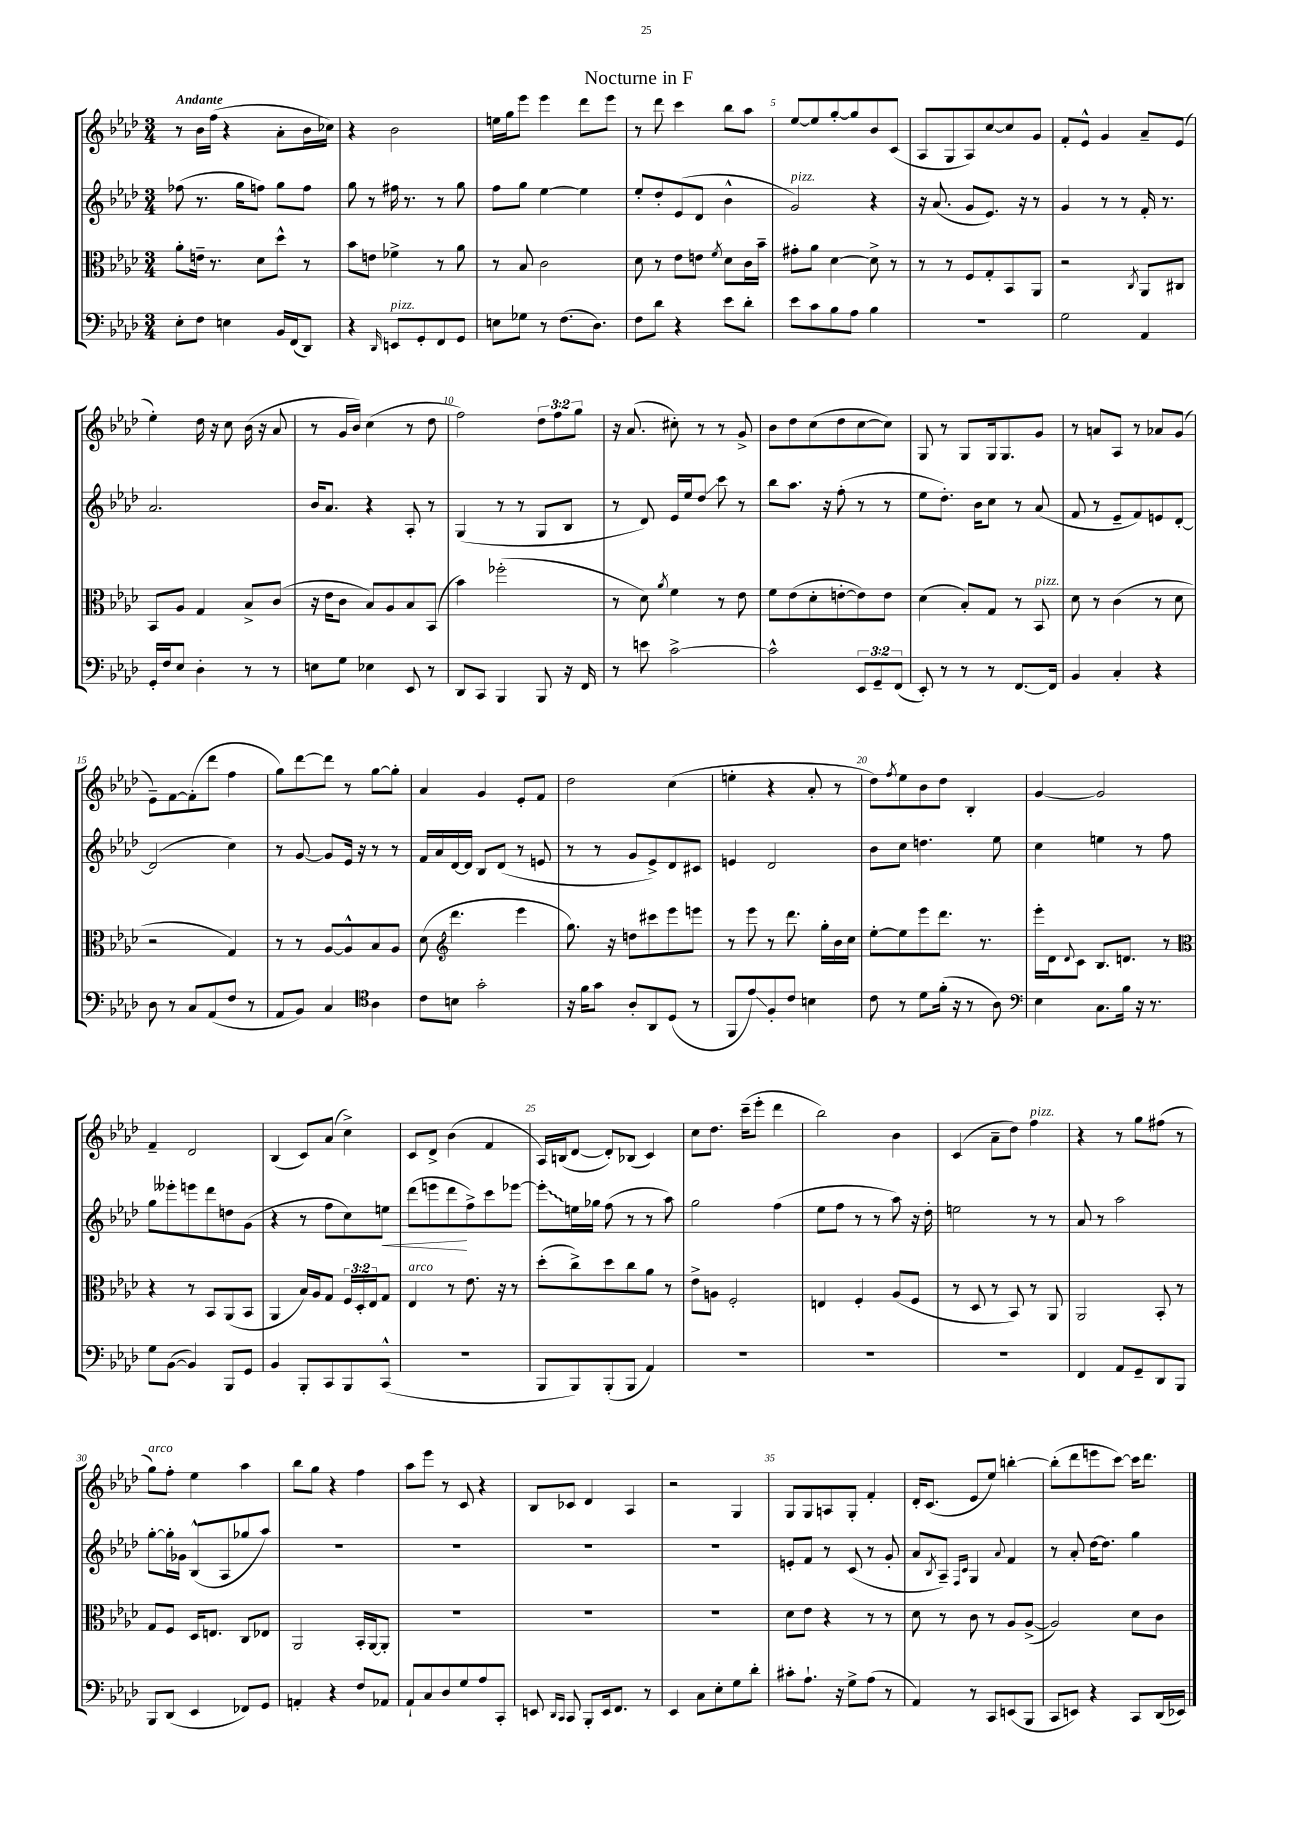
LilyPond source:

\header { title = "Nocturne in F" }
<<
\new StaffGroup <<
\new Staff = "s0" {
    \clef treble \key aes \major \numericTimeSignature \time 3/4 \override Staff.TupletNumber.text = #tuplet-number::calc-fraction-text \tempo "Andante"
    r8 bes'16 f''16( r4 aes'8-. bes'16 ces''16) |
    r4 bes'2 |
    e''16 g''16 ees'''8 ees'''4 des'''8 ees'''8 |
    r8 des'''8 c'''4 bes''8 aes''8 |
    ees''8~ ees''8 g''8~-. g''8 bes'8 c'8( |
    aes8 g8 aes8) c''8~ c''8 g'8 |
    f'8-. ees'8-^ g'4 aes'8-- ees'8( |
    ees''4-.) des''16 r16 c''8 bes'16( r16 aes'8 |
    r8 g'16 bes'16) c''4( r8 des''8 |
    f''2) \tuplet 3/2 { des''8 f''8 g''8 } |
    r16 aes'8.( cis''8-.) r8 r8 g'8-> |
    bes'8 des''8 c''8( des''8 c''8~ c''8) |
    g8 r8 g8 g16 g8. g'8 |
    r8 a'8 aes8 r8 aes'8 g'8( |
    ees'8--) f'8~ f'8-.( des'''8 f''4 |
    g''8) des'''8~ des'''8 r8 g''8~ g''8-. |
    aes'4 g'4 ees'8-. f'8 |
    des''2 c''4( |
    e''4-. r4 aes'8-. r8 |
    des''8) \acciaccatura { f''8 } ees''8 bes'8 des''8 bes4-. |
    g'4~ g'2 |
    f'4-- des'2 |
    bes4( c'8) aes'8( c''4->) |
    c'8 des'8-> bes'4( f'4 |
    aes16) b16( des'8~ des'8-.) bes8( c'4) |
    c''8 des''8. c'''16--( ees'''8-. des'''4 |
    bes''2) bes'4 |
    c'4( aes'8-- des''8) f''4^\markup { \italic "pizz." } |
    r4 r8 g''8 fis''8( r8 |
    g''8^\markup { \italic "arco" }) f''8-. ees''4 aes''4 |
    bes''8 g''8 r4 f''4 |
    aes''8 ees'''8 r8 c'8 r4 |
    bes8 ces'8 des'4 aes4 |
    r2 g4 |
    g8 g8 a8 g8-. f'4-. |
    des'16-. c'8.( ees'8 ees''8) b''4~-. |
    b''8-.( des'''8 e'''8 c'''8~) c'''16 des'''8. \bar "|." |
}
\new Staff = "s1" {
    \clef treble \key aes \major \numericTimeSignature \time 3/4
    fes''8( r8. g''16 f''8) g''8 f''8 |
    g''8 r8 fis''16 r8. r8 g''8 |
    f''8 g''8 ees''4~ ees''4 |
    ees''8-. des''8-. ees'8( des'8 bes'4-^ |
    g'2^\markup { \italic "pizz." }) r4 |
    r16 aes'8.( g'8 ees'8.) r16 r8 |
    g'4 r8 r8 f'16-. r8. |
    aes'2. |
    bes'16 aes'8. r4 aes8-. r8 |
    g4( r8 r8 g8 bes8 |
    r8 des'8) ees'16 ees''16 des''8\glissando c'''8 r8 |
    bes''8 aes''8. r16 f''8-.( r8 r8 |
    ees''8 des''8.-.) bes'16 c''8 r8 aes'8( |
    f'8 r8 ees'8-- f'8) e'8 des'8~-. |
    des'2( c''4) |
    r8 g'8~ g'8 ees'16 r16 r8 r8 |
    f'16 aes'16 des'16~ des'16 bes8 des'8( r8 e'8 |
    r8 r8 g'8 ees'8->) des'8 cis'8 |
    e'4 des'2 |
    bes'8 c''8 d''4. ees''8 |
    c''4 e''4 r8 f''8 |
    g''8 eeses'''8-. e'''8 des'''8 d''8 g'8( |
    r4 r8 f''8 c''8) e''8\< |
    des'''8( e'''8 des'''8\! f''8->) c'''8 ees'''8~ |
    \once \override Glissando.style = #'zigzag ees'''8-.\glissando e''16 ges''16 f''8( r8 r8 aes''8) |
    g''2 f''4( |
    ees''8 f''8 r8 r8 aes''8) r16 des''16-. |
    e''2 r8 r8 |
    aes'8 r8 aes''2 |
    g''8~-. g''16-. ges'16 bes8-^( aes8 ges''8 aes''8) |
    R2. |
    R2. |
    R2. |
    R2. |
    e'8-. f'8 r8 c'8( r8 g'8-. |
    aes'8 \acciaccatura { bes8 } aes8--) \grace { f16 c'16 } g4 \appoggiatura { aes'8 } f'4 |
    r8 aes'8-. des''16~ des''8. g''4 \bar "|." |
}
\new Staff = "s2" {
    \clef alto \key aes \major \numericTimeSignature \time 3/4 \override Staff.TupletNumber.text = #tuplet-number::calc-fraction-text
    aes'8-. e'16-- r8. des'8 des''8-^ r8 |
    bes'8 e'8 fes'4-> r8 aes'8 |
    r8 bes8 c'2 |
    des'8 r8 ees'8 e'8 \acciaccatura { f'8 } des'8 c'16 bes'16-- |
    gis'8-. aes'8 des'4~ des'8-> r8 |
    r8 r8 f8 g8-. bes,8 aes,8 |
    r2 \acciaccatura { c8 } aes,8 cis8 |
    bes,8 aes8 g4 bes8-> c'8( |
    r16 ees'16 c'8 bes8) aes8 bes8 bes,8( |
    bes'4) fes''2-.( |
    r8 des'8) \acciaccatura { aes'8 } f'4 r8 ees'8 |
    f'8 ees'8( des'8-. e'8~-. e'8) e'8 |
    des'4( bes8-.) g8 r8 bes,8^\markup { \italic "pizz." } |
    des'8 r8 c'4( r8 des'8 |
    r2 g4) |
    r8 r8 aes8~ aes8-^ bes8 aes8 |
    des'8( \clef treble des'''4. ees'''4 |
    g''8.) r16 d''8 cis'''8 ees'''8 e'''8 |
    r8 ees'''8 r8 des'''8. g''16-. bes'16 c''16 |
    ees''8~-. ees''8 ees'''8 des'''8. r8. |
    ees'''16-. des'16 \appoggiatura { des'8 } c'8 bes8. d'8. r8 |
    \clef alto r4 r8 bes,8 aes,8( bes,8 |
    aes,4 bes16) aes16 g8 \tuplet 3/2 { f16 des16-. ees16 } g8 |
    ees4^\markup { \italic "arco" } r8 ees'8. r16 r8 |
    des''8-.( c''8->) des''8 c''8 aes'8 r8 |
    ees'8-> a8 f2-. |
    e4 f4-. aes8( f8 |
    r8 des8 r8 bes,8) r8 aes,8 |
    aes,2 bes,8-. r8 |
    g8 f8 des16 e8. c8 ees8 |
    aes,2 bes,16-. aes,16~ aes,8-. |
    R2. |
    R2. |
    R2. |
    des'8 ees'8 r4 r8 r8 |
    des'8 r8 c'8 r8 aes8 aes8~->( |
    aes2) des'8 c'8 \bar "|." |
}
\new Staff = "s3" {
    \clef bass \key aes \major \numericTimeSignature \time 3/4 \override Staff.TupletNumber.text = #tuplet-number::calc-fraction-text
    ees8-. f8 e4 bes,16 f,16( des,8) |
    r4 \grace { des,16 } e,8^\markup { \italic "pizz." } g,8-. f,8 g,8 |
    e8 ges8 r8 f8.( des8.) |
    f8 des'8 r4 ees'8 des'8-. |
    ees'8 c'8 bes8 aes8 bes4 |
    R2. |
    g2 aes,4 |
    g,16-. f16 ees8 des4-. r8 r8 |
    e8 g8 ees4 ees,8 r8 |
    des,8 c,8 bes,,4 bes,,8 r16 f,16 |
    r8 e'8 c'2~-> |
    c'2-^ \tuplet 3/2 { ees,8 g,8-- f,8( } |
    ees,8-.) r8 r8 r8 f,8.~ f,16 |
    bes,4 c4-. r4 |
    des8 r8 c8 aes,8( f8 r8 |
    aes,8 bes,8) c4 \clef tenor aes4 |
    c'8 b8 g'2-. |
    r16 f'16 g'8 aes8-. aes,8 des8( r8 |
    f,8 ees'8\glissando) f8-. c'8 b4 |
    c'8 r8 des'8 f'16-.( r16 r8 aes8) |
    \clef bass ees4 c8. bes16 r16 r8. |
    g8 bes,8~( bes,4) bes,,8 g,8 |
    bes,4 bes,,8-. c,8 bes,,8 c,8-^( |
    R2. |
    bes,,8 bes,,8) bes,,8-.( bes,,8 aes,4) |
    R2. |
    R2. |
    R2. |
    f,4 aes,8 g,8-- des,8 bes,,8 |
    bes,,8 des,8( ees,4 fes,8) g,8 |
    a,4-. r4 f8 aes,8 |
    aes,8-! c8 des8 g8 aes8 c,8-. |
    e,8 \grace { des,16 c,16 } c,8 bes,,8-. e,16 f,8. r8 |
    ees,4 c8 ees8-. g8 des'8-. |
    cis'8-. aes8.-! r16 g8-> aes8( r8 |
    aes,4) r8 c,8 e,8( bes,,8 |
    c,8 e,8) r4 c,8 des,16( ees,16) \bar "|." |
}
>>
>>
\layout { \context { \Score \override BarNumber.break-visibility = ##(#f #t #t) barNumberVisibility = #(every-nth-bar-number-visible 5) } }
